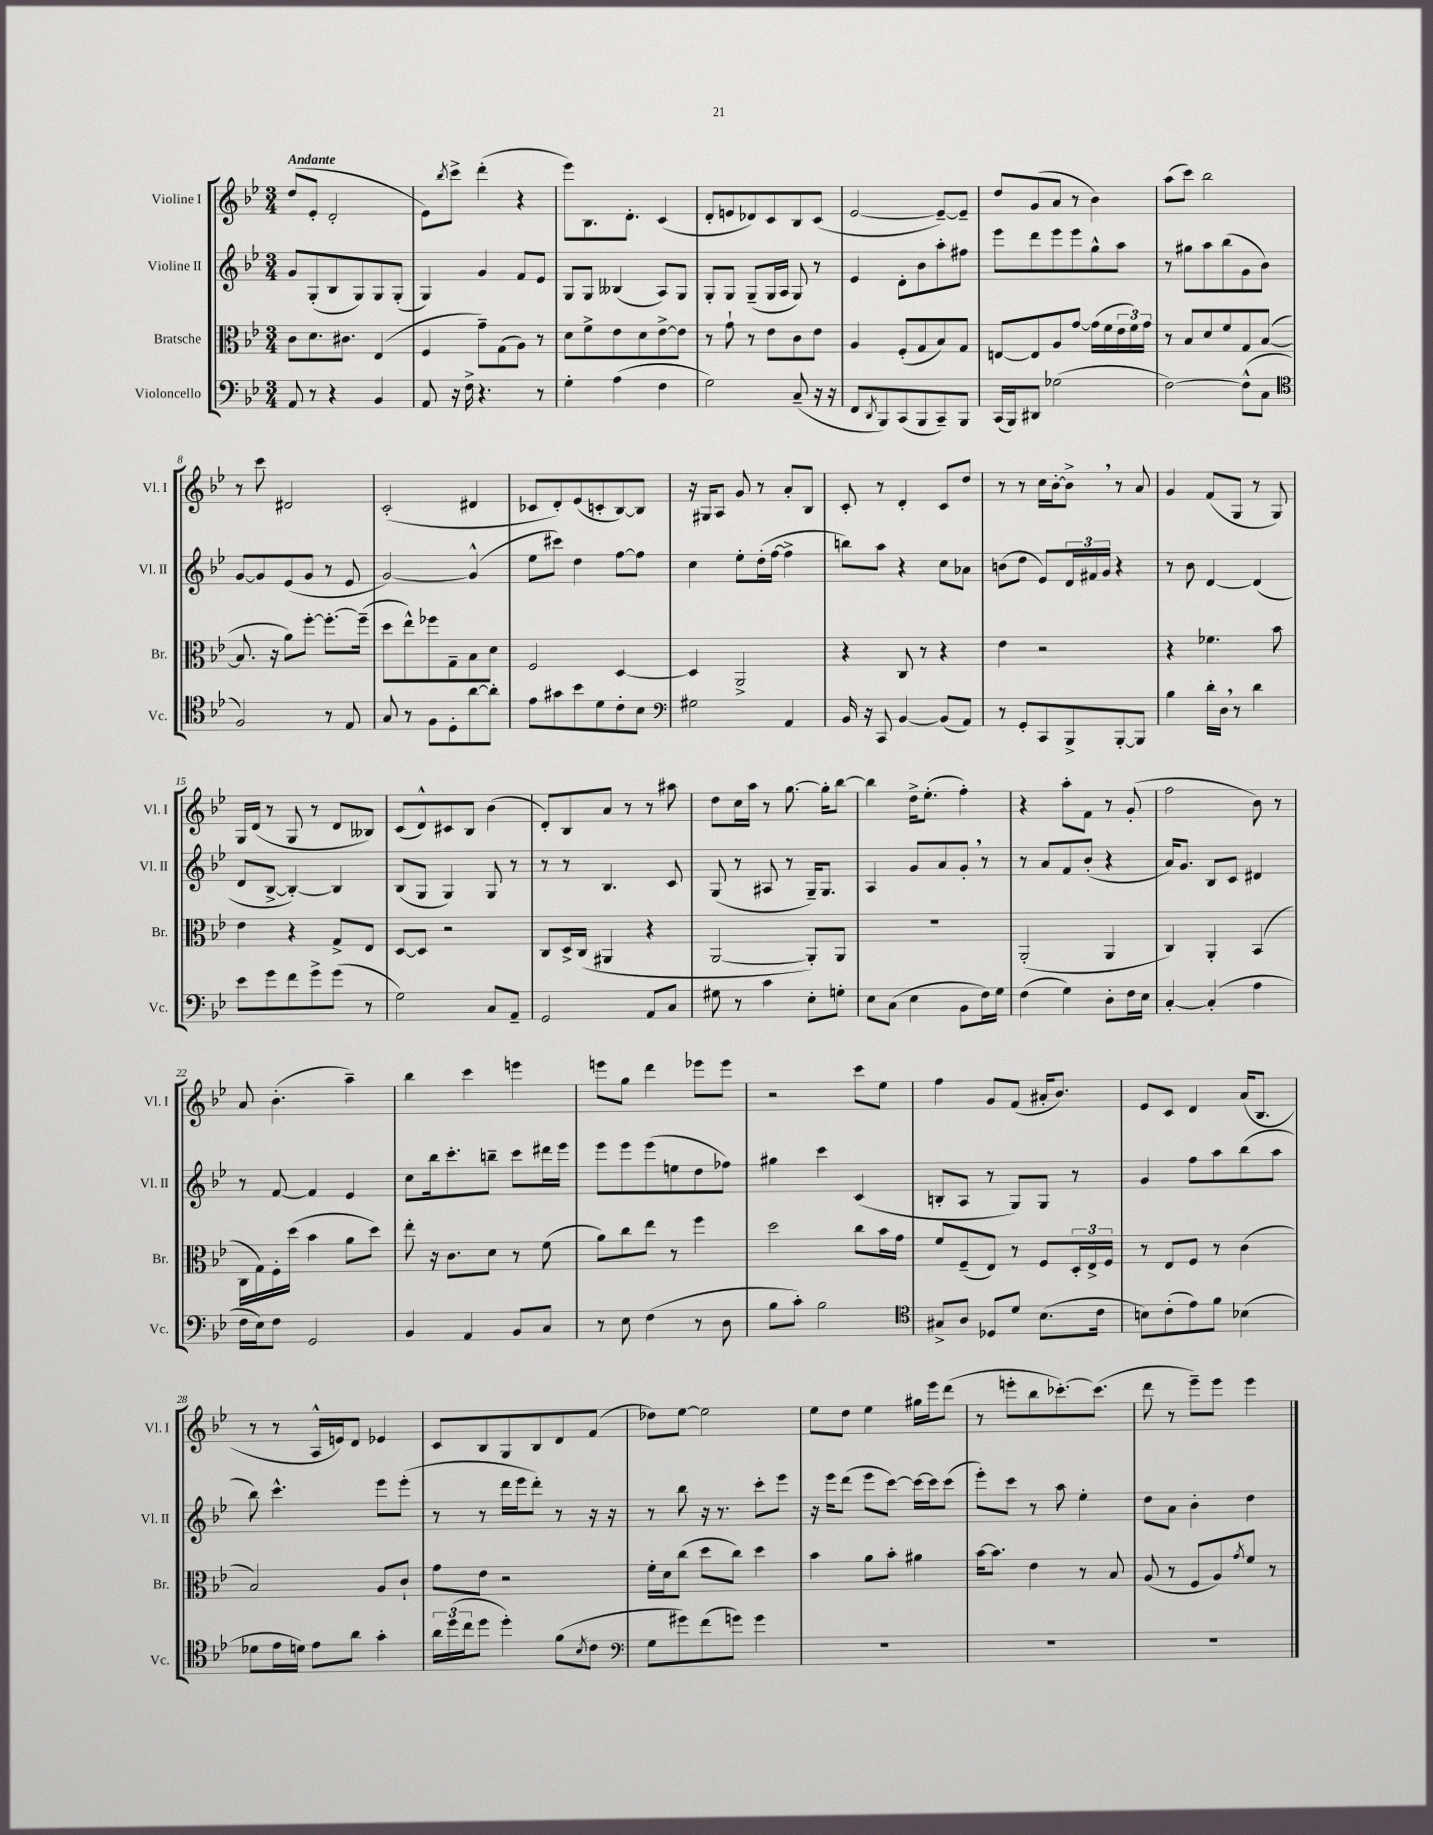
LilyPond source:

<<
\new StaffGroup <<
\new Staff = "s0" \with { instrumentName = "Violine I" shortInstrumentName = "Vl. I" } {
    \clef treble \key bes \major \numericTimeSignature \time 3/4 \tempo "Andante"
    d''8( ees'8-. d'2-. |
    ees'8) \acciaccatura { bes''8 } c'''8-> d'''4-.( r4 |
    ees'''8) bes8. d'8.-. c'4( |
    d'8-. e'8 des'8) c'8 bes8 c'8( |
    ees'2~ ees'8~--) ees'8-- |
    d''8 g'8( a'8 r8 bes'4) |
    a''8( c'''8) bes''2 |
    r8 c'''8 dis'2 |
    c'2-.( dis'4 |
    ces'8 d'8-.) ees'8( c'8-. bes8~) bes8 |
    r16 gis16 a8 g'8 r8 a'8-. bes8 |
    c'8-. r8 d'4-. c'8 d''8 |
    r8 r8 c''16 bes'16~-. bes'8-> \breathe r8 a'8 |
    g'4 f'8( g8 r8 g8) |
    g16 d'16( r8 g8 r8 d'8 beses8) |
    c'8( d'8-^) cis'8 bes8 bes'4( |
    d'8-.) bes8 a'8 r8 r8 ais''8 |
    d''8 c''16 a''16 r8 g''8.~ g''16-. bes''8~ |
    bes''4 d''16-> ees''8.-.( f''4-.) |
    r4 a''8-. f'8 r8 g'8-.( |
    f''2 bes'8) r8 |
    a'8 bes'4.-.( a''4--) |
    bes''4 c'''4 e'''4 |
    e'''8 g''8 d'''4 ees'''8 ees'''8 |
    r2 c'''8 ees''8 |
    f''4 g'8 f'8( ais'16-. bes'8.) |
    ees'8 c'8 d'4 a'16( bes8. |
    r8 r8 a16-^ e'16) d'8 ees'4 |
    c'8 bes8 g8 bes8 d'8 f'8( |
    des''8) ees''8~ ees''2 |
    ees''8 d''8 ees''4 gis''16 ees'''16 d'''8( |
    r8 e'''8-. bes''8 ces'''8.~-.) ces'''8.( |
    d'''8 r8 ees'''8--) ees'''8 ees'''4 \bar "|." |
}
\new Staff = "s1" \with { instrumentName = "Violine II" shortInstrumentName = "Vl. II" } {
    \clef treble \key bes \major \numericTimeSignature \time 3/4
    g'8 g8-.( bes8 g8) g8 g8-.( |
    g4) g'4 f'8 ees'8 |
    g8 g8 beses4( a8) g8 |
    g8-. g8 g8--( g16 a16 g8) r8 |
    ees'4 d'8-. bes'8 a''8-. fis''8 |
    ees'''8 d'''8 ees'''8 ees'''8 g''8-^ a''8 |
    r8 gis''8 a''8 bes''8( g'8 bes'8) |
    g'8~ g'8 ees'8( g'8 r8 ees'8 |
    g'2~) g'4-^( |
    ees''8 cis'''8) d''4 f''8~ f''8 |
    c''4 ees''8-. d''16-.( f''16~ f''4-> |
    b''8) a''8 r4 c''8 aes'8 |
    b'8( d''8 ees'8) \tuplet 3/2 { d'16 fis'16 g'16 } r4 |
    r8 bes'8 d'4~ d'4( |
    d'8 bes8~-> bes4~-.) bes4 |
    bes8( g8 g4) g8 r8 |
    r8 r8 bes4. c'8 |
    g8( r8 ais8 r8 g16--) g8. |
    a4 g'8 a'8 g'8-. \breathe r8 |
    r8 a'8 f'8 bes'8-.( r4 |
    a'16) g'8. bes8 c'8 dis'4 |
    r8 f'8~ f'4 ees'4 |
    c''8 bes''16 c'''8.-. b''8-- c'''8 dis'''16 ees'''16 |
    ees'''8 ees'''8 ees'''8( e''8 d''8 fes''8) |
    gis''4 c'''4 c'4( |
    b8-. a8 r8 g8) g8 r8 |
    g'4 f''8 a''8 bes''8( a''8 |
    bes''8) c'''4.-^ ees'''8 ees'''8-.( |
    r8 r8 d'''16 ees'''16 d'''8-.) r8 r16 r16 |
    r8 bes''8 r16 r8. c'''8-. ees'''8 |
    r16 ees'''16 d'''8( ees'''8 c'''8~) c'''16~ c'''16 c'''8( |
    ees'''8-.) c'''8 r8 a''8 ees''4-. |
    d''8 a'8 bes'4-. d''4 \bar "|." |
}
\new Staff = "s2" \with { instrumentName = "Bratsche" shortInstrumentName = "Br." } {
    \clef alto \key bes \major \numericTimeSignature \time 3/4
    c'8 d'8. cis'8. ees4( |
    f4 g'8--) g8( a8) r8 |
    d'8 f'8-> ees'8 d'8 ees'8~-> ees'8 |
    r8 g'8-! r8 ees'8 c'8 ees'8 |
    a4 f8-.( g8 bes8) g8 |
    e8~ e8 a8 g'8~ g'16( f'16 \tuplet 3/2 { ees'16 f'16) g'16 } |
    r8 bes8 d'8 f'8 g8 bes8~( |
    bes8. r16 a'8) f''8~-. f''8.~-. f''16--( |
    d''8 ees''8-^) fes''8 g8-- bes8 d'8 |
    f2 d4~ |
    d4 a,2-> |
    r4 c8 r8 r4 |
    ees'4 r2 |
    r4 fes'4. bes'8 |
    ees'4 r4 g8-> ees8 |
    d8~ d8 r2 |
    c8 d16-> c16( ais,4 r4 |
    a,2~ a,8-.) a,8 |
    R2. |
    a,2-.( a,4 |
    c4) a,4-. bes,4( |
    c16 g16) f16-. d''16( bes'4 a'8 d''8) |
    ees''8-. r16 c'8. d'8 r8 f'8( |
    a'8) c''8 ees''8 r8 f''4 |
    d''2 c''8 bes'16 g'16 |
    f'8 f8--( ees8) r8 f8 \tuplet 3/2 { d16-. ees16-> f16 } |
    r8 ees8 f8 r8 c'4( |
    bes2) a8 c'8-! |
    g'8 ees'8 r2 |
    f'16-. d'16 c''8( d''8 c''8) d''4 |
    bes'4 a'8 bes'8-. ais'4 |
    bes'16~ bes'8. ees'4 r8 bes8 |
    a8( r8 f8 a8) \acciaccatura { g'8 } f'8 r8 \bar "|." |
}
\new Staff = "s3" \with { instrumentName = "Violoncello" shortInstrumentName = "Vc." } {
    \clef bass \key bes \major \numericTimeSignature \time 3/4
    a,8 r8 r4 bes,4 |
    a,8 r16 f16-> r4. r8 |
    g4-. a4( f4 |
    g2) c8--( r16 r16 |
    f,8 \acciaccatura { d,8 } bes,,8) c,8( bes,,8 c,8--) bes,,8 |
    c,16( bes,,16) dis,8 ges2( |
    f2~) f8-^( c8 |
    \clef tenor f2) r8 ees8 |
    g8 r8 f8 d8-. a'8~ a'8-. |
    ees'8 gis'8 bes'8 d'8 c'8-. bes8 |
    \clef bass gis2 a,4 |
    bes,16 r16 c,8 bes,4~ bes,8( a,8) |
    r8 g,8-. c,8 bes,,8-> bes,,8~-. bes,,8 |
    bes4 d'16-. d16 \breathe r8 d'4 |
    ees'8 g'8 f'8 g'8-> g'8( r8 |
    g2) c8 a,8-- |
    g,2 a,8 c8 |
    gis8 r8 c'4 ees8-. g8-. |
    ees8 c8( ees4 bes,8 f16) g16 |
    f4( g4) d8-. f16 ees16 |
    c4~-. c4-.( a4 |
    f16 ees16) f8 g,2 |
    bes,4 a,4 bes,8 c8 |
    r8 ees8 f4( r8 d8 |
    bes8 c'8-.) bes2 |
    \clef tenor gis8-> a8 des8 d'8 bes8.( c'16 |
    b8) c'8-.( ees'8) f'8 bes4( |
    des'8 ees'16 d'16) ees'8 a'8 g'4-. |
    \tuplet 3/2 { a'16 d''16( c''16 } d''8 d''4-.) f'8( \acciaccatura { bes8 } c'8 |
    \clef bass g8 gis'8) f'8( g'8) g'4 |
    R2. |
    R2. |
    R2. \bar "|." |
}
>>
>>
